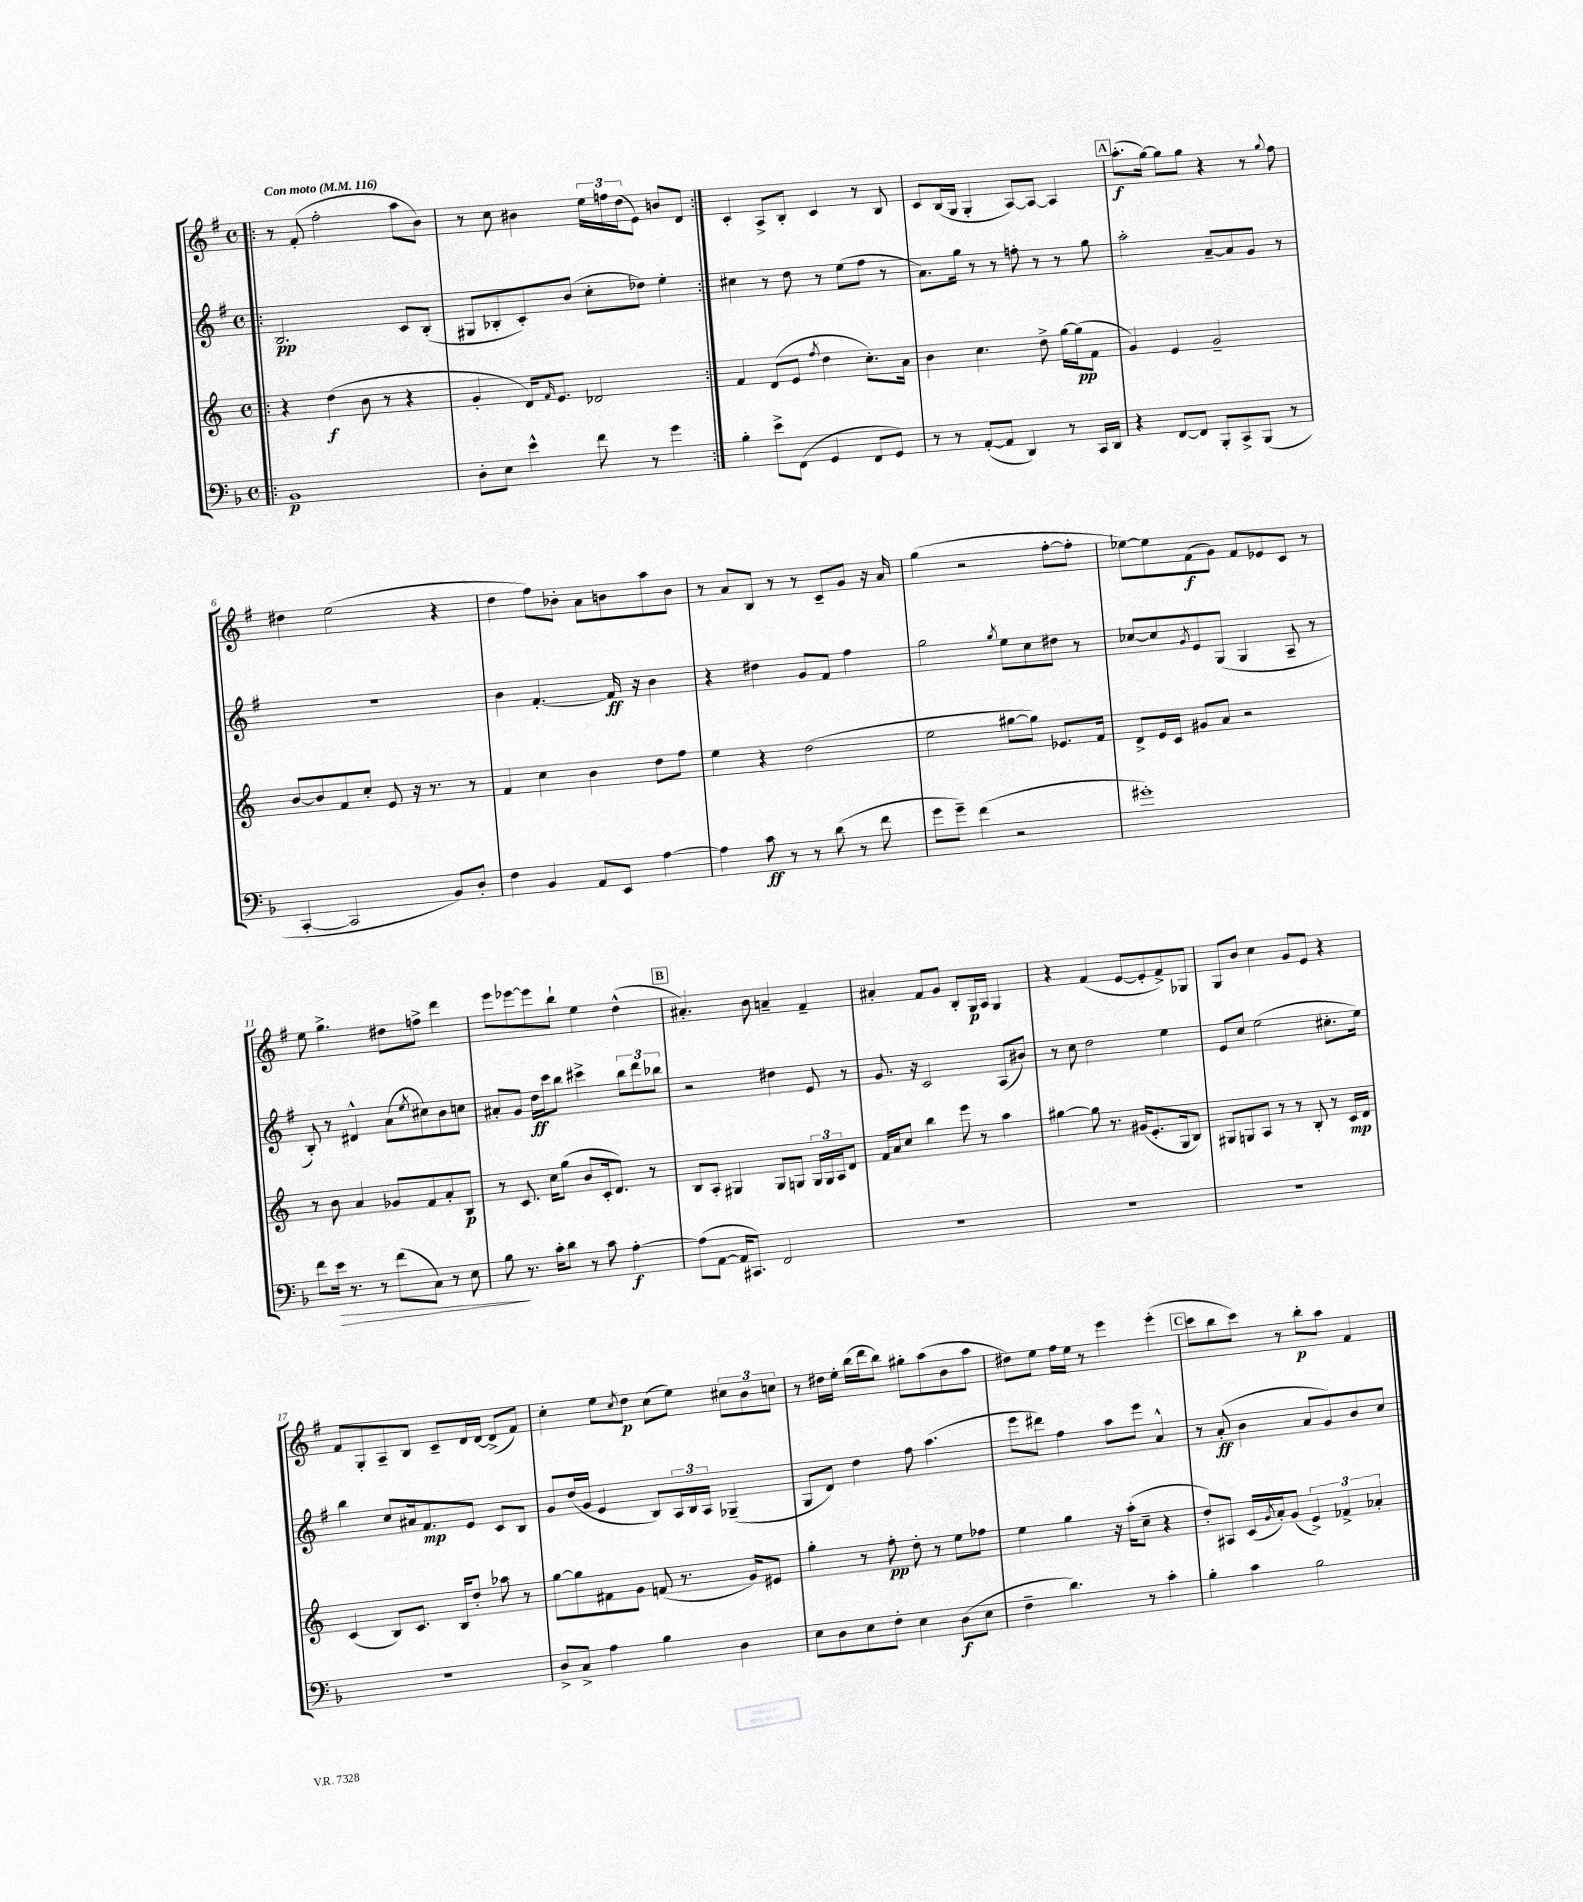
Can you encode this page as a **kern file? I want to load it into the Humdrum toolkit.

**kern	**dynam	**kern	**dynam	**kern	**dynam	**kern	**dynam
*part4	*part4	*part3	*part3	*part2	*part2	*part1	*part1
*staff4	*staff4	*staff3	*staff3	*staff2	*staff2	*staff1	*staff1
*clefF4	*	*clefG2	*	*clefG2	*	*clefG2	*
*k[b-]	*	*k[]	*	*k[f#]	*	*k[f#]	*
*M4/4	*	*M4/4	*	*M4/4	*	*M4/4	*
*met(c)	*	*met(c)	*	*met(c)	*	*met(c)	*
*MM116	*	*MM116	*	*MM116	*	*MM116	*
=1!|:	=1!|:	=1!|:	=1!|:	=1!|:	=1!|:	=1!|:	=1!|:
!	!	!	!	!	!	!LO:TX:a:B:t=Con moto	!
1BB-	p	4r	.	2.B/	pp	8r	.
.	.	.	.	.	.	(8f#'/	.
.	.	(4dd\	f	.	.	2ff#'\	.
.	.	8b\	.	.	.	.	.
.	.	8r	.	.	.	.	.
.	.	4r	.	8c/L	.	8aa\L	.
.	.	.	.	(8B'/J	.	8b\J)	.
=2	=2	=2	=2	=2	=2	=2	=2
8D'\L	.	4g'/	.	8G#X/L	.	8r	.
8E\J	.	.	.	8B-X'/	.	8cc\	.
4e^^\	.	16d/KL)	.	8c'/)	.	4b#X\	.
.	.	16qqf/	.	.	.	.	.
.	.	8.e/J	.	.	.	.	.
.	.	.	.	(8b/J	.	.	.
8f\	.	2d-X/	.	8cc'\L	.	24ee\LL	.
.	.	.	.	.	.	24ffn\	.
.	.	.	.	.	.	(24dd\J	.
8r	.	.	.	8dd-X\J)	.	8e\J)	.
4g\	.	.	.	4ee'\	.	8bn/L	.
.	.	.	.	.	.	8d/J	.
=3:|!	=3:|!	=3:|!	=3:|!	=3:|!	=3:|!	=3:|!	=3:|!
4B-'\	.	4f/	.	4cc#X\	.	4c'/	.
8e^\L	.	(8d/L	.	8r	.	8A^/L	.
(8FF\J	.	8e/J	.	8dd\	.	8B'/J	.
.	.	8qff/	.	.	.	.	.
4GG/	.	4dd\	.	8r	.	4c/	.
.	.	.	.	(8ee\L	.	.	.
8FF/L	.	8.cc'\L)	.	8ff#\J	.	8r	.
8GG/J)	.	.	.	8r	.	8B/	.
.	.	16a\Jk	.	.	.	.	.
=4	=4	=4	=4	=4	=4	=4	=4
8r	.	4b\	.	8.a\L)	.	8c/L	.
8r	.	.	.	.	.	(16B/L	.
.	.	.	.	16gg\Jk	.	16G/JJ	.
([8AA'/L	.	4.cc\	.	8r	.	4G'/	.
8AA/J]	.	.	.	8r	.	.	.
4DD/)	.	.	.	8ffn'\	.	[8A/L)	.
.	.	8dd^\	.	8r	.	8A/J_	.
8r	.	[16gg\LL	.	8r	.	4A/]	.
.	.	(16gg\J]	pp	.	.	.	.
16CC/LL	.	8f\J	.	8gg\	.	.	.
16DD/JJ	.	.	.	.	.	.	.
!!LO:REH:place=s1:t=A
=5	=5	=5	=5	=5	=5	=5	=5
4r	.	4g/)	.	2aa'\	.	(8.aa'\L	f
.	.	.	.	.	.	[16gg\Jk)	.
[8FF/L	.	4e/	.	.	.	8gg\L]	.
8FF/J]	.	.	.	.	.	8gg\J	.
8BBB-'/L	.	2g~/	.	[8a~/L	.	4r	.
8CC^/	.	.	.	8a/]	.	.	.
(8BBB-/J	.	.	.	8g/J	.	8r	.
.	.	.	.	.	.	8qqgg/	.
8r	.	.	.	8r	.	8ff#\	.
!!LO:LB:g=z
=6	=6	=6	=6	=6	=6	=6	=6
[4CC'/	.	[8b/L	.	1r	.	4dd#X\	.
.	.	8b/]	.	.	.	.	.
2CC/]	.	8f/	.	.	.	(2ee\	.
.	.	8cc'/J	.	.	.	.	.
.	.	8e/	.	.	.	.	.
.	.	16r	.	.	.	.	.
.	.	8.r	.	.	.	.	.
8BB-/L)	.	.	.	.	.	4r	.
8D'/J	.	8r	.	.	.	.	.
=7	=7	=7	=7	=7	=7	=7	=7
4F\	.	4f/	.	4b\	.	4dd\	.
4BB-/	.	4cc\	.	[4.f#'/	.	8ff#\L)	.
.	.	.	.	.	.	8b-X'\J	.
8AA/L	.	4b\	.	.	.	8a\L	.
8EE/J	.	.	.	16f#/]	ff	8bn\	.
.	.	.	.	16r	.	.	.
[4A\	.	8dd\L	.	4b\	.	8aa\	.
.	.	8ff\J	.	.	.	8b\J	.
=8	=8	=8	=8	=8	=8	=8	=8
4A\]	.	4ee\	.	4r	.	8r	.
.	.	.	.	.	.	8a/L	.
8c\	ff	4r	.	4dd#X\	.	8B/J	.
8r	.	.	.	.	.	8r	.
8r	.	(2dd\	.	8g/L	.	8r	.
(8d\	.	.	.	8f#/J	.	8c~/L	.
8r	.	.	.	4ff#\	.	8g/J	.
8f\	.	.	.	.	.	16r	.
.	.	.	.	.	.	16a/	.
=9	=9	=9	=9	=9	=9	=9	=9
8g\L	.	2ee\	.	2gg\	.	(4gg\	.
8g~\J)	.	.	.	.	.	.	.
(4f\	.	.	.	.	.	2r	.
.	.	.	.	8qgg/	.	.	.
2r	.	[8gg#X\L	.	8ee\L	.	.	.
.	.	8gg#\J])	.	8cc\	.	.	.
.	.	8.e-X/L	.	8dd#X\J	.	[8ff#'\L	.
.	.	.	.	8r	.	8ff#'\J]	.
.	.	16f/Jk	.	.	.	.	.
=10	=10	=10	=10	=10	=10	=10	=10
1g#X')	.	8d^/L	.	[8cc-X/L	.	[8ee-X\L)	.
.	.	16e/L	.	8cc-/]	.	8ee-\]	.
.	.	16c/JJ	.	.	.	.	.
.	.	.	.	8qg/	.	.	.
.	.	8g#X/L	.	8e/	.	(8f#\	f
.	.	8a/J	.	(8G/J	.	8g\J)	.
.	.	2r	.	4G/	.	8f#/L	.
.	.	.	.	.	.	8e-X/	.
.	.	.	.	8A~/	.	8c/J	.
.	.	.	.	8r	.	8r	.
!!LO:LB:g=z
=11	=11	=11	=11	=11	=11	=11	=11
8f\L	.	8r	.	8B'/)	.	8ee\	.
!	!LO:HP:b	!	!	!	!	!	!
16e\Jk	>	8b\	.	8r	.	4.gg^\	.
8.r	.	.	.	.	.	.	.
.	.	4a/	.	4d#X^^/	.	.	.
8r	.	.	.	.	.	.	.
(8f\L	.	8g-X/L	.	(8a\L	.	8dd#X\L	.
.	.	.	.	8qee/	.	.	.
8C\J)	.	8f/	.	8cc#X\)	.	8ffn^\J	.
8r	.	8a'/	.	8b\	.	4ddd\	.
8E\	.	8B/J	p	8ccn\J	.	.	.
=12	=12	=12	=12	=12	=12	=12	=12
8B-\	.	8r	.	8a#X'/L	.	8eee\L	.
8.r	]	8.c/	.	8g/J	.	[8eee-X\	.
.	.	.	.	16dd\LL	ff	8eee-\]	.
16c'\KL	.	16cc\KL	.	16ccc\J	.	.	.
8d\J	.	(8gg\J	.	8bb\J	.	8bb`\J	.
8r	.	8b/L	.	4ccc#X^\	.	4ee\	.
8c\	.	16c'/k	.	.	.	.	.
.	.	8.d/J)	.	.	.	.	.
[4A'\	f	.	.	12bb\L	.	(4dd^^\	.
.	.	.	.	12ddd\	.	.	.
.	.	8r	.	.	.	.	.
.	.	.	.	12bb-X\J	.	.	.
!!LO:REH:place=s1:t=B
=13	=13	=13	=13	=13	=13	=13	=13
(8A\L]	.	8B/L	.	2r	.	4.a#X'/)	.
[8AA\J	.	8A'/J	.	.	.	.	.
16AA/KL]	.	4G#X/	.	.	.	.	.
8.CC#X/J)	.	.	.	.	.	.	.
.	.	.	.	.	.	8b\	.
2FF/	.	8G#/L	.	4dd#X\	.	4an~/	.
.	.	8Gn/J	.	.	.	.	.
.	.	24G/LL	.	8e/	.	4f#~/	.
.	.	24G/	.	.	.	.	.
.	.	24A/J	.	.	.	.	.
.	.	8d/J	.	8r	.	.	.
=14	=14	=14	=14	=14	=14	=14	=14
1r	.	16f/LL	.	8.g/	.	4a#X'/	.
.	.	16a/J	.	.	.	.	.
.	.	8cc/J	.	.	.	.	.
.	.	.	.	16r	.	.	.
.	.	4bb\	.	2c/	.	8f#/L	.
.	.	.	.	.	.	8g/J	.
.	.	8eee\	.	.	.	8B'/L	.
.	.	8r	.	.	.	16G/L	p
.	.	.	.	.	.	16A/JJ	.
.	.	4aa\	.	(8A/L	.	4G/	.
.	.	.	.	8b#X/J)	.	.	.
=15	=15	=15	=15	=15	=15	=15	=15
1r	.	[4gg#X\	.	8r	.	4r	.
.	.	.	.	8cc\	.	.	.
.	.	8gg#\]	.	2dd\	.	(4f#/	.
.	.	8.r	.	.	.	.	.
.	.	.	.	.	.	[8e/L	.
.	.	(16g#X/KL	.	.	.	.	.
.	.	8.e'/	.	.	.	8e'/]	.
.	.	.	.	4ee\	.	8f#^/)	.
.	.	16G/k	.	.	.	.	.
.	.	8B/J)	.	.	.	8G-X/J	.
=16	=16	=16	=16	=16	=16	=16	=16
1r	.	8G#X/L	.	8e/L	.	8G/L	.
.	.	8Gn/	.	8cc/J	.	8b/J	.
.	.	8A/J	.	(2ee\	.	4cc\	.
.	.	8r	.	.	.	.	.
.	.	8r	.	.	.	8g/L	.
.	.	8B'/	.	.	.	8e/J	.
.	.	8r	.	8.cc#X'\L	.	4r	.
.	.	16c/LL	mp	.	.	.	.
.	.	16d/JJ	.	16ee\Jk)	.	.	.
!!LO:LB:g=z
=17	=17	=17	=17	=17	=17	=17	=17
1r	.	(4c/	.	4bb\	.	8f#/L	.
.	.	.	.	.	.	8G'/	.
.	.	8B/L)	.	8cc/L	.	8A~/	.
.	.	8.c/J	.	16a#X/k	.	8B/J	.
.	.	.	.	8.f#/	mp	.	.
.	.	.	.	.	.	8c~/L	.
.	.	16B/KL	.	.	.	.	.
.	.	8dd'/J	.	8e/J	.	16d/L	.
.	.	.	.	.	.	[16d/JJ	.
.	.	8aa-X\	.	8c/L	.	(8d^/L]	.
.	.	8r	.	8B/J	.	8f#/J)	.
=18	=18	=18	=18	=18	=18	=18	=18
8D^/L	.	[8gg\L	.	8g/L	.	4cc'\	.
8C^/J	.	8gg\]	.	(16dd/L	.	.	.
.	.	.	.	16g/JJ	.	.	.
4A\	.	8f#X\	.	4e/	.	8ee\L	.
.	.	.	.	.	.	8qcc/	.
.	.	8g\J	.	.	.	8dd\J	p
4B-\	.	(8fn/	.	8B/L)	.	(8cc\L	.
.	.	8.r	.	24A/L	.	8ee\J)	.
.	.	.	.	24B/	.	.	.
.	.	.	.	24A/JJ	.	.	.
4D\	.	.	.	(4G-X~/	.	12cc#X\L	.
.	.	16g/KL)	.	.	.	.	.
.	.	.	.	.	.	12b\	.
.	.	8e#X/J	.	.	.	.	.
.	.	.	.	.	.	12ccn\J	.
=19	=19	=19	=19	=19	=19	=19	=19
8E\L	.	4gg'\	.	8G/L	.	8r	.
8D\	.	.	.	8d/J)	.	16dd#X\LL	.
.	.	.	.	.	.	16ee'\JJ	.
8E\	.	8r	.	4dd\	.	(16bb\LL	.
.	.	.	.	.	.	16ddd\J	.
8F'\J	.	8ff'\	pp	.	.	8bb\J)	.
4E\	.	8dd'\	.	8ff#\	.	8gg#X'\L	.
.	.	8r	.	(4.aa\	.	(8aa\	.
(8D\L	f	8ee\L	.	.	.	8b\	.
8E\J	.	8ff-X\J	.	.	.	8aa\J	.
=20	=20	=20	=20	=20	=20	=20	=20
4F~\	.	4ee\	.	8eee\L	.	8dd#X\L)	.
.	.	.	.	8ddd#X\J)	.	8ee\J	.
4.d\)	.	4gg\	.	4ff#\	.	16ff#\LL	.
.	.	.	.	.	.	16ee\JJ	.
.	.	.	.	.	.	8r	.
.	.	16r	.	8aa\L	.	4eee\	.
.	.	(16aa'\KL	.	.	.	.	.
8r	.	8cc~\J	.	8eee\J	.	.	.
4c'\	.	4r	.	4a^^/	.	(4eee'\	.
!!LO:REH:place=s1:t=C
=21	=21	=21	=21	=21	=21	=21	=21
4B-'\	.	8dd'/L)	.	8r	.	8ccc\L	.
.	.	8A#X/J	.	(8a'/	ff	8bb\	.
4c\	.	(16c/LL	.	4b\	.	8ccc\J)	.
.	.	8qg/	.	.	.	.	.
.	.	16a'/J)	.	.	.	.	.
.	.	(8g/J	.	.	.	8r	.
2B-\	.	6e^/)	.	8a/L	.	8bb'\L	p
.	.	.	.	8g/)	.	8aa\J	.
.	.	6f-X^/	.	.	.	.	.
.	.	.	.	8b/	.	4f#/	.
.	.	6a-X'/	.	.	.	.	.
.	.	.	.	8cc/J	.	.	.
==	==	==	==	==	==	==	==
*-	*-	*-	*-	*-	*-	*-	*-
